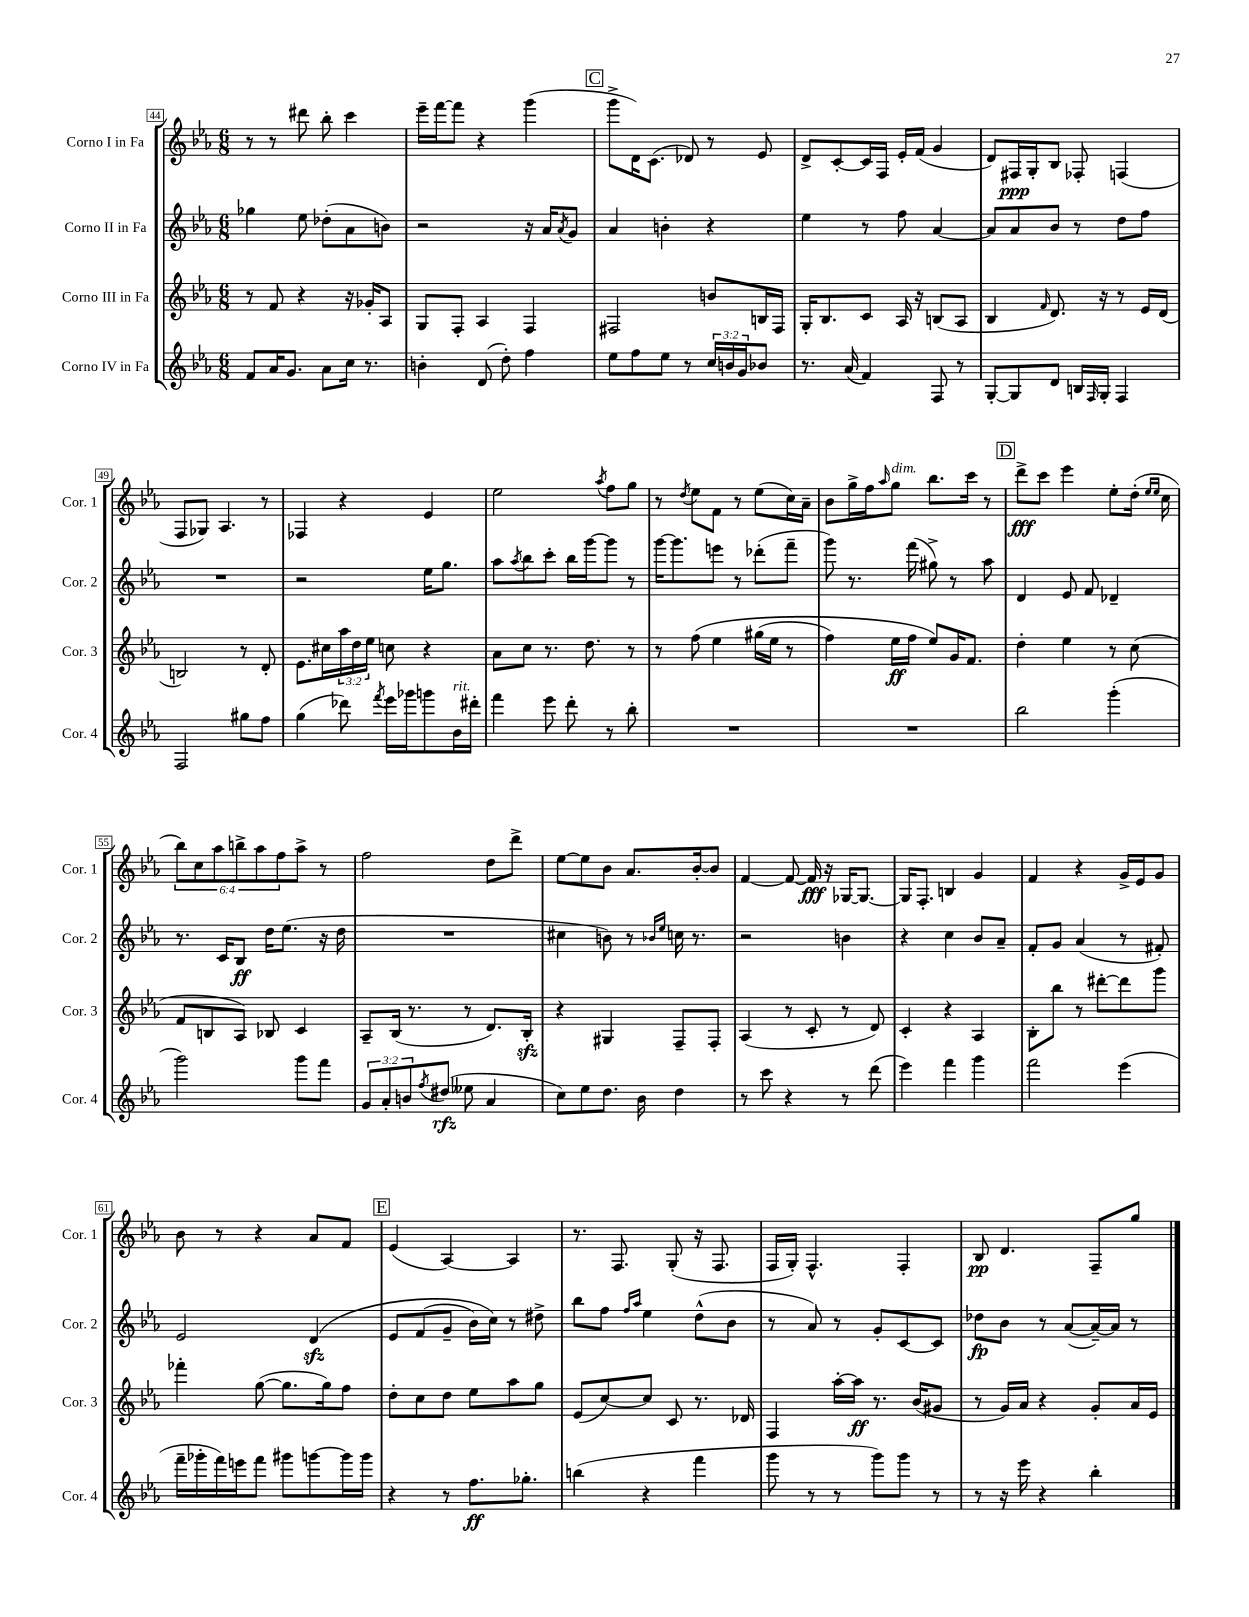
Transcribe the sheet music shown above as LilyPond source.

<<
\new StaffGroup <<
\new Staff = "s0" \with { instrumentName = "Corno I in Fa" shortInstrumentName = "Cor. 1" } {
    \clef treble \key ees \major \numericTimeSignature \time 6/8 \override Staff.TupletNumber.text = #tuplet-number::calc-fraction-text
    r8 r8 dis'''8 bes''8-. c'''4 |
    ees'''16-- f'''16~ f'''8 r4 g'''4( |
    \mark \markup { \box "C" } g'''8-> d'16) c'8.( des'8) r8 ees'8 |
    d'8-> c'8~-. c'16 f16 ees'16-. f'16( g'4 |
    d'8) fis16\ppp g16-. bes8 fes8-. f4( |
    f8 ges8) aes4. r8 |
    fes4 r4 ees'4 |
    ees''2 \acciaccatura { aes''8 } f''8 g''8 |
    r8 \acciaccatura { d''8 } ees''8 f'8 r8 ees''8( c''16) aes'16-- |
    bes'8 g''16-> f''16 \grace { aes''16 } g''8^\markup { \italic "dim." } bes''8. c'''16 r8 |
    \mark \markup { \box "D" } d'''8->\fff c'''8 ees'''4 ees''8-. d''16-.( \grace { ees''16 ees''16 } c''16 |
    \tuplet 6/4 { bes''8) c''8 aes''8 b''8-> aes''8 f''8 } aes''8-> r8 |
    f''2 d''8 d'''8-> |
    ees''8~ ees''8 bes'8 aes'8. bes'16~-. bes'8 |
    f'4~ f'8~ f'16\fff r16 ges16~ ges8.~ |
    ges16 f8.-. b4 g'4 |
    f'4 r4 g'16-> ees'16 g'8 |
    bes'8 r8 r4 aes'8 f'8 |
    \mark \markup { \box "E" } ees'4( aes4~) aes4 |
    r8. f8. g8-.( r16 f8. |
    f16 g16-.) f4.-^ f4-. |
    bes8\pp d'4. f8-- g''8 \bar "|." |
}
\new Staff = "s1" \with { instrumentName = "Corno II in Fa" shortInstrumentName = "Cor. 2" } {
    \clef treble \key ees \major \numericTimeSignature \time 6/8
    ges''4 ees''8 des''8-.( aes'8 b'8) |
    r2 r16 aes'16 \acciaccatura { aes'8 } g'8 |
    \mark \markup { \box "C" } aes'4 b'4-. r4 |
    ees''4 r8 f''8 aes'4~ |
    aes'8 aes'8 bes'8 r8 d''8 f''8 |
    R2. |
    r2 ees''16 g''8. |
    aes''8 \acciaccatura { aes''8 } bes''8 c'''8-. bes''16 g'''16~ g'''8 r8 |
    g'''16~ g'''8. e'''8 r8 des'''8-.( f'''8-- |
    g'''8) r8. f'''16( gis''8->) r8 aes''8 |
    \mark \markup { \box "D" } d'4 ees'8 f'8 des'4-- |
    r8. c'16 bes8\ff d''16 ees''8.( r16 d''16 |
    R2. |
    cis''4 b'8) r8 \grace { bes'16 ees''16 } c''16 r8. |
    r2 b'4 |
    r4 c''4 bes'8 aes'8-- |
    f'8-. g'8 aes'4( r8 fis'8-.) |
    ees'2 d'4\sfz\( |
    \mark \markup { \box "E" } ees'8 f'8( g'8-- bes'16) c''16\) r8 dis''8-> |
    bes''8 f''8 \grace { f''16 aes''16 } ees''4 d''8-^( bes'8 |
    r8 aes'8) r8 g'8-. c'8~ c'8 |
    des''8\fp bes'8 r8 aes'8~( aes'16~--) aes'16 r8 \bar "|." |
}
\new Staff = "s2" \with { instrumentName = "Corno III in Fa" shortInstrumentName = "Cor. 3" } {
    \clef treble \key ees \major \numericTimeSignature \time 6/8 \override Staff.TupletNumber.text = #tuplet-number::calc-fraction-text
    r8 f'8 r4 r16 ges'16-. aes8 |
    g8 f8-. aes4 f4 |
    \mark \markup { \box "C" } fis2 b'8 b16 fis16 |
    g16-. bes8. c'8 aes16 r16 b8( aes8 |
    bes4 \grace { f'16 } d'8.) r16 r8 ees'16 d'16( |
    b2) r8 d'8-. |
    ees'8. cis''16 \tuplet 3/2 { aes''16 d''16 ees''16 } c''8 r4 |
    aes'8 c''8 r8. d''8. r8 |
    r8 f''8\( ees''4 gis''16( ees''16 r8 |
    f''4) ees''16\ff f''16 ees''8\) g'16 f'8. |
    \mark \markup { \box "D" } d''4-. ees''4 r8 c''8( |
    f'8 b8 aes8) bes8 c'4 |
    aes8-- bes16( r8. r8 d'8.) bes16-.\sfz |
    r4 gis4 f8-- f8-. |
    aes4( r8 c'8-. r8 d'8) |
    c'4-. r4 aes4 |
    bes8-. bes''8 r8 dis'''8~-. dis'''8 g'''8 |
    fes'''4-. g''8~( g''8. g''16) f''8 |
    \mark \markup { \box "E" } d''8-. c''8 d''8 ees''8 aes''8 g''8 |
    ees'8( c''8~) c''8 c'8 r8. des'16 |
    f4 aes''16~-. aes''16\ff r8. bes'16( gis'8 |
    r8 g'16) aes'16 r4 g'8-. aes'16 ees'16 \bar "|." |
}
\new Staff = "s3" \with { instrumentName = "Corno IV in Fa" shortInstrumentName = "Cor. 4" } {
    \clef treble \key ees \major \numericTimeSignature \time 6/8 \override Staff.TupletNumber.text = #tuplet-number::calc-fraction-text
    f'8 aes'16 g'8. aes'8 c''16 r8. |
    b'4-. d'8( d''8-.) f''4 |
    \mark \markup { \box "C" } ees''8 f''8 ees''8 r8 \tuplet 3/2 { c''16 b'16 g'16 } bes'8 |
    r8. aes'16( f'4) f8 r8 |
    g8~-. g8 d'8 b16 \grace { f16 } g16-. f4 |
    f2 gis''8 f''8 |
    g''4( des'''8) \acciaccatura { f'''8 } ees'''16 ges'''16 g'''8 bes'16^\markup { \italic "rit." } dis'''16-. |
    f'''4 ees'''8 d'''8-. r8 bes''8-. |
    R2. |
    R2. |
    \mark \markup { \box "D" } bes''2 g'''4-.( |
    g'''2) g'''8 f'''8 |
    \tuplet 3/2 { g'8 aes'8-. b'8 } \acciaccatura { f''8 } dis''8\rfz( eeses''8 aes'4 |
    c''8) ees''8 d''8. bes'16 d''4 |
    r8 c'''8 r4 r8 d'''8( |
    ees'''4) f'''4 g'''4 |
    f'''2 ees'''4( |
    f'''16-- ges'''16-. f'''16) e'''16 f'''8 gis'''8 g'''8~ g'''16 g'''16 |
    \mark \markup { \box "E" } r4 r8 f''8.\ff ges''8.-. |
    b''4( r4 f'''4 |
    g'''8 r8 r8 g'''8) g'''8 r8 |
    r8 r16 ees'''16 r4 bes''4-. \bar "|." |
}
>>
>>
\layout { \context { \Score currentBarNumber = #44 \override BarNumber.stencil = #(make-stencil-boxer 0.1 0.3 ly:text-interface::print) } }
